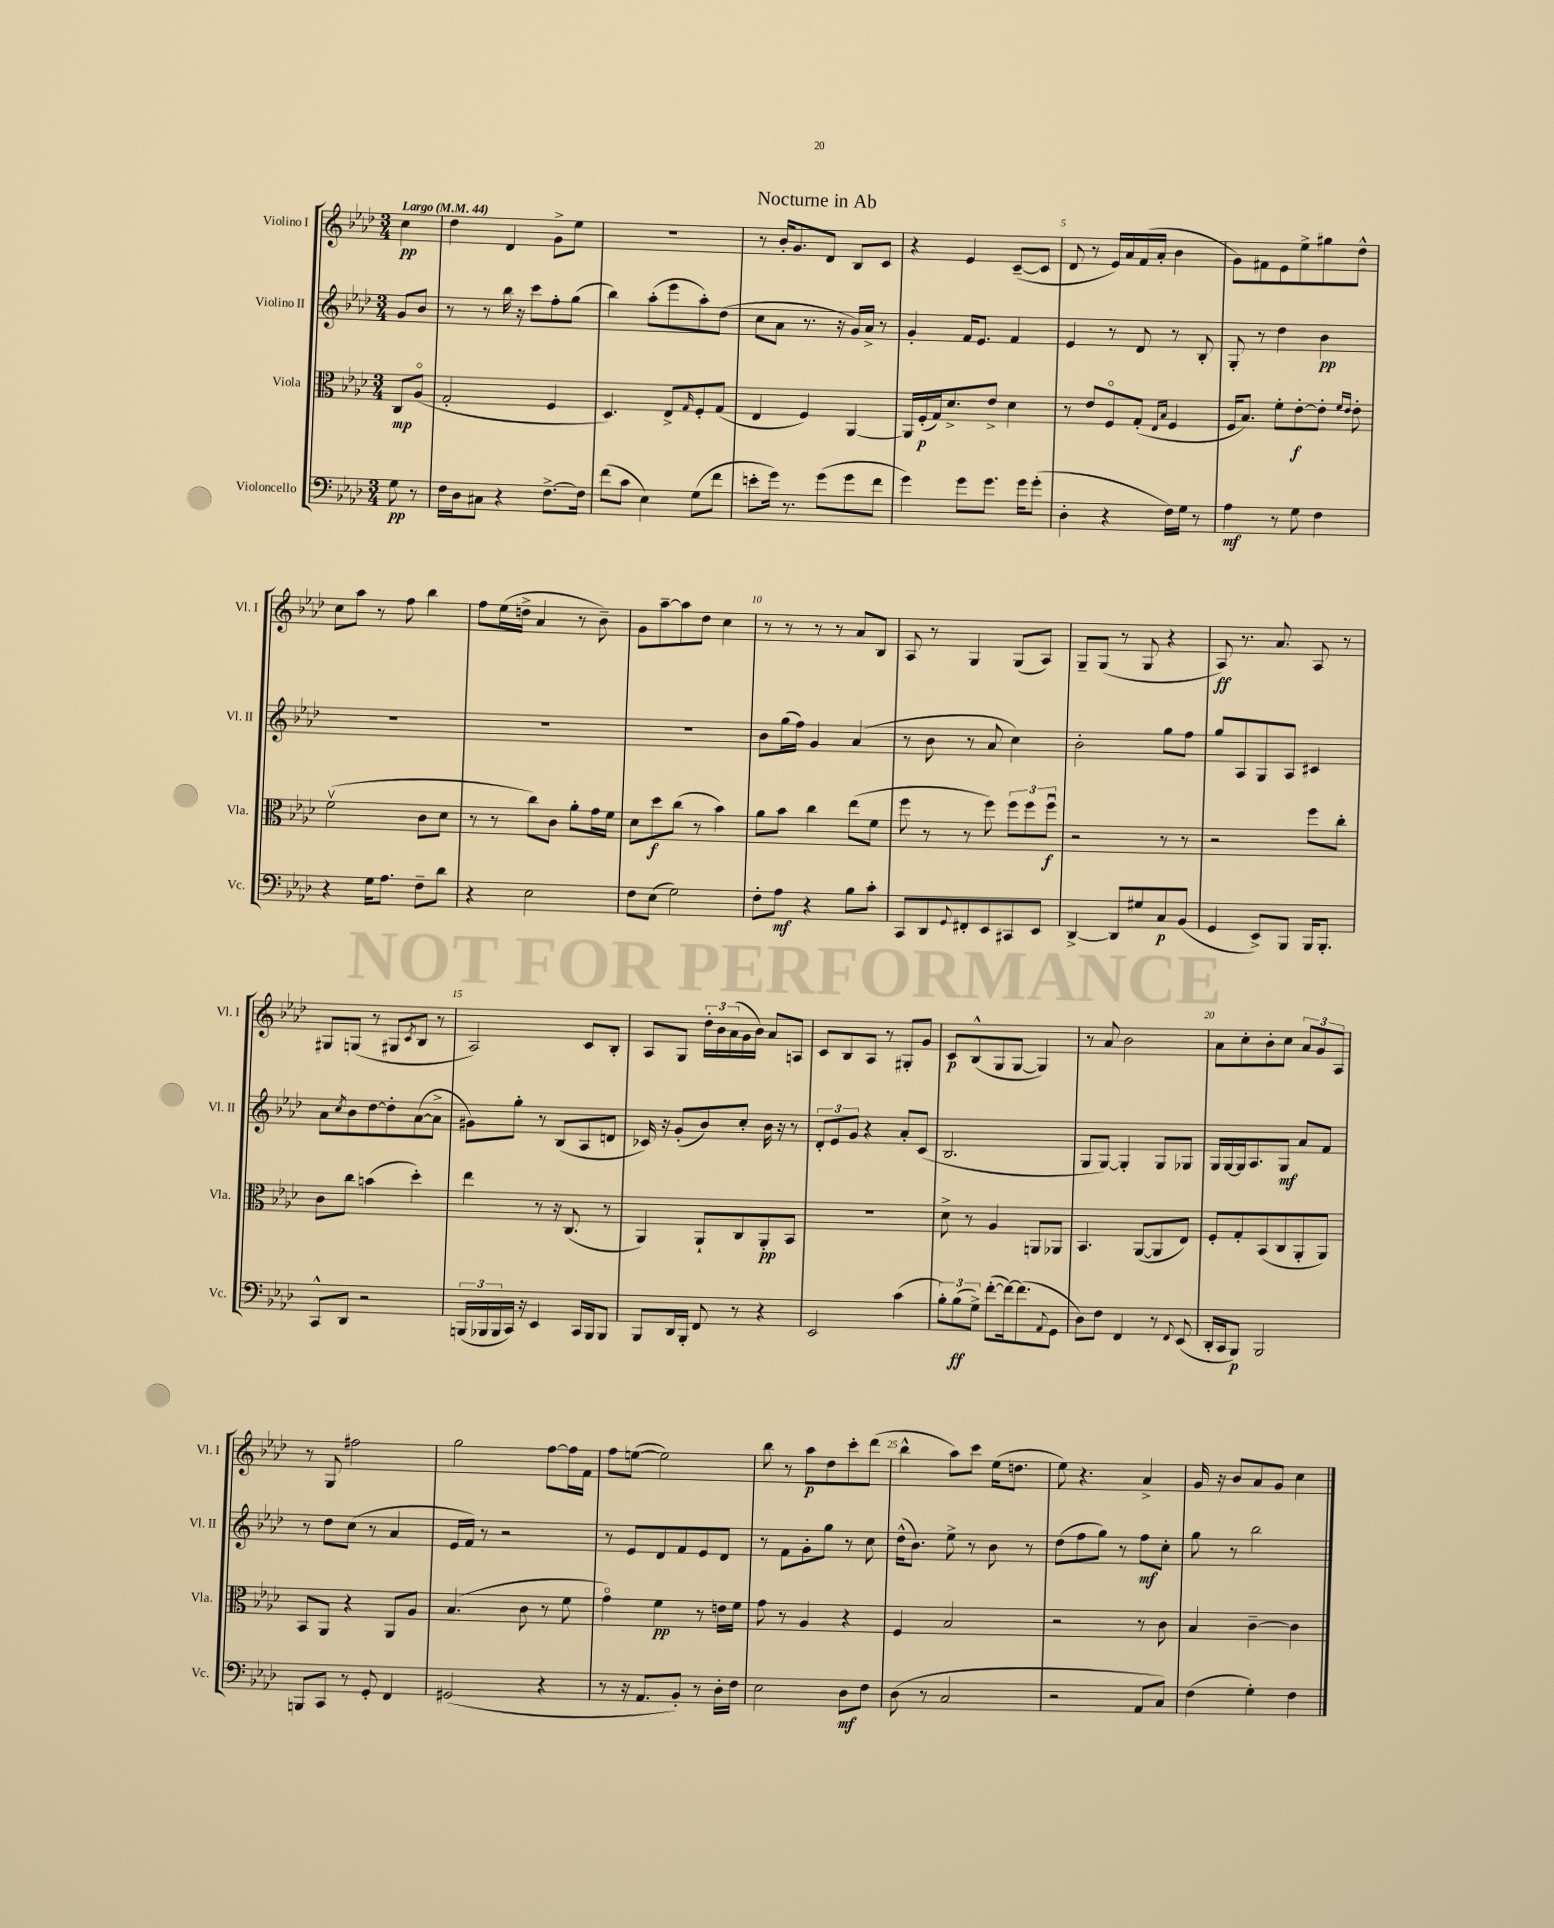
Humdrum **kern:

**kern	**kern	**kern	**kern
*staff4	*staff3	*staff2	*staff1
*clefF4	*clefC3	*clefG2	*clefG2
*k[b-e-a-d-]	*k[b-e-a-d-]	*k[b-e-a-d-]	*k[b-e-a-d-]
*M3/4	*M3/4	*M3/4	*M3/4
*MM44	*MM44	*MM44	*MM44
8G	8C	8g	4cc
8r	(8A-o	8b-	.
=	=	=	=
16F	2G'	8r	4dd-
16D-	.	.	.
8C#	.	8r	.
4r	.	16bb-	4d-
.	.	16r	.
.	.	8ccc	.
[8.F^	4F	8ff'	8g^
.	.	(8gg	8ee-
16F]	.	.	.
=	=	=	=
(8f	4.D-)	4bb-)	2.r
8c	.	.	.
4E-)	.	(8aa-'	.
.	8E-^	8eee-	.
.	16qqG	.	.
(8G	8F'	8aa-')	.
8f	(8G	(8dd-	.
=	=	=	=
8e'	4E-	8cc	8r
16g)	.	8a-	16b-'
8.r	.	.	8.g
.	4F)	8.r	.
(8g	.	.	8d-
.	.	16r	.
8g	[4AA-	16g)	8B-
.	.	16a-^	.
8f	.	8r	8c
=	=	=	=
4g)	16AA-]	4g'	4r
.	(16F'	.	.
.	16G)	.	.
.	8.d-^	.	.
8g	.	16f	4e-
.	.	8.e-	.
8.g	8e-^	.	.
.	4d-	4f	([8c~
16g	.	.	.
(8g'	.	.	8c]
=	=	=	=
4D-'	8r	4e-	8d-
.	8e-	.	8r
4r	8Fo	8r	16e-)
.	.	.	16a-
.	(8G'	8d-	(16f
.	.	.	16a-'
.	16qqE-	.	.
.	16qqB-	.	.
16F)	4F	8r	4b-
16G	.	.	.
8r	.	8B-'	.
=	=	=	=
4A-	16F	8G'	8g)
.	8.B-)	.	.
.	.	8r	8f#
8r	8f'	4dd-	8e-
8G	[8e-'	.	8ee-^
4F	8e-']	4b-	8gg#
.	16qqf	.	.
.	16qqe-	.	.
.	8e-'	.	8dd-^^
=	=	=	=
4r	(2fv	2.r	8cc
.	.	.	8aa-
16G	.	.	8r
8.A-	.	.	.
.	.	.	8ff
8F~	8c	.	4bb-
8d-	8d-	.	.
=	=	=	=
4r	8r	2.r	8ff
.	8r	.	(16ee-
.	.	.	16dd^
2E-	8cc)	.	4a-
.	8c	.	.
.	8a-'	.	8r
.	16g	.	8b-~)
.	16f	.	.
=	=	=	=
8F	8d-	2.r	8g
(8E-	8dd-	.	[8aa-~
2G)	(8cc	.	8aa-]
.	8r	.	8dd-
.	4b-)	.	4cc
=	=	=	=
8F'	8a-	8b-	8r
8A-	8b-	(16gg	8r
.	.	16ff)	.
4r	4cc	4g	8r
.	.	.	8r
8B-	(8ee-	(4a-	8a-
8c'	8f	.	8B-
=	=	=	=
8CC	8ff	8r	8A-
8DD-	8r	8b-	8r
8qqGG	.	.	.
8FF#'	8r	8r	4G
8EE-	8ff)	8a-	.
8CC#	12ff	4cc)	(8G
.	12ff	.	.
8EE-	.	.	8A-)
.	12ffu	.	.
=	=	=	=
[4DD-^	2r	2b-'	8G~
.	.	.	(8G
8DD-]	.	.	8r
8G#	.	.	8G
8C	8r	8gg	4r
(8BB-	8r	8ff	.
=	=	=	=
4GG	2r	8gg	8A-)
.	.	8A-	8.r
8EE-^)	.	8G	.
.	.	.	8.a-
8BBB-	.	8A-	.
16BBB-	8ff	4c#	8A-
8.BBB-'	.	.	.
.	8cc'	.	8r
=	=	=	=
8CC^^	8c	8a-	8G#
.	.	8qcc	.
8DD-	8cc	8b-	(8G
2r	(4b	[8dd-	8r
.	.	8dd-']	8G#
.	.	.	8qc
.	4dd-')	([8a-	8B-
.	.	8a-^]	8r
=	=	=	=
(24BBB	4ee-	8g#)	2A-)
24BBB-	.	.	.
24BBB-	.	.	.
16CC)	.	8gg'	.
16r	.	.	.
4EE-	8r	8r	.
.	16r	(8B-	.
.	(8.C	.	.
16CC	.	8A-	8c
16BBB-	.	.	.
8BBB-	8r	8d	8B-'
=	=	=	=
8BBB-	4AA-)	16c-)	8A-
.	.	16r	.
16DD-	.	(8g'	8G
16BBB-'	.	.	.
8FF	8AA-`	8b-)	24dd-'
.	.	.	24b-
.	.	.	(24a-
8r	8C	8cc'	16g
.	.	.	16b-)
4r	8AA-'	16b-	8a-
.	.	16r	.
.	8BB-	8r	8A
=	=	=	=
2EE-	2.r	12d-'	8c
.	.	12e-	.
.	.	.	8B-
.	.	12g	.
.	.	4r	8A-
.	.	.	8r
(4c	.	8a-'	8G#'
.	.	(8c	8g
=	=	=	=
12B-')	8d-^	2.B-	8c
(12B-	.	.	.
.	8r	.	(8B-^^
12G^)	.	.	.
([8f'	4A-	.	8G
16f_)	.	.	[8G
(8.f]	.	.	.
.	8AA	.	4G])
8qqAA-	.	.	.
8GG	8AA-	.	.
=	=	=	=
8D-)	4.BB-	8G	8r
8F	.	[8G)	8a-
4FF	.	4G']	2b-
.	([8AA-	.	.
8r	8AA-]	8G	.
8qqFF	.	.	.
(8EE-	8E-)	8G-	.
=	=	=	=
16DD-'	8F'	16G	8a-
16CC	.	[16G	.
8BBB-)	8G'	16G]	8cc'
.	.	8.A-	.
2BBB-	(8BB-	.	8b-'
.	8C	8G	8cc
.	8AA-'	8a-	12a-
.	.	.	12g
.	8AA-)	8f	.
.	.	.	12A-
=	=	=	=
8BBB	8BB-	8r	8r
8CC	8AA-	8dd-	8G
8r	4r	(8cc	2ff#
8GG'	.	8r	.
4FF	8AA-	4a-	.
.	8A-	.	.
=	=	=	=
(2GG#	(4.B-	16e-	2gg
.	.	16f)	.
.	.	8r	.
.	.	2r	.
.	8c	.	.
4r	8r	.	[8ff
.	8f	.	16ff]
.	.	.	16f
=	=	=	=
8r	4go)	8r	8ff
16r	.	8e-	([8ee
8.AA-	.	.	.
.	4f	8d-	2ee])
8BB-')	.	8f	.
8r	8r	8e-	.
16D-'	16e	8d-	.
16F	16f	.	.
=	=	=	=
2E-	8g	8r	8bb-
.	8r	8f	8r
.	4A-	8g'	8aa-
.	.	8gg	8dd-
8D-	4r	8r	8ccc'
8F	.	8cc	(8ddd-
=	=	=	=
(8D-	4F	(16dd-^^	4bb-^^
.	.	8.b-)	.
8r	.	.	.
2C	2B-	8ee-^	8aa-)
.	.	8r	8ccc
.	.	8b-	(16ee-
.	.	.	8.dd
.	.	8r	.
=	=	=	=
2r	2r	(8dd-	8ee-)
.	.	8ff	4.r
.	.	8gg)	.
.	.	8r	.
8AA-	8r	8ff	4a-^
8C)	8c	8cc'	.
=	=	=	=
(4F	4B-	8gg	16g
.	.	.	16r
.	.	8r	8b-
4G')	[4c~	2bb-	8a-
.	.	.	8g
4F	4c]	.	4cc
==	==	==	==
*-	*-	*-	*-
